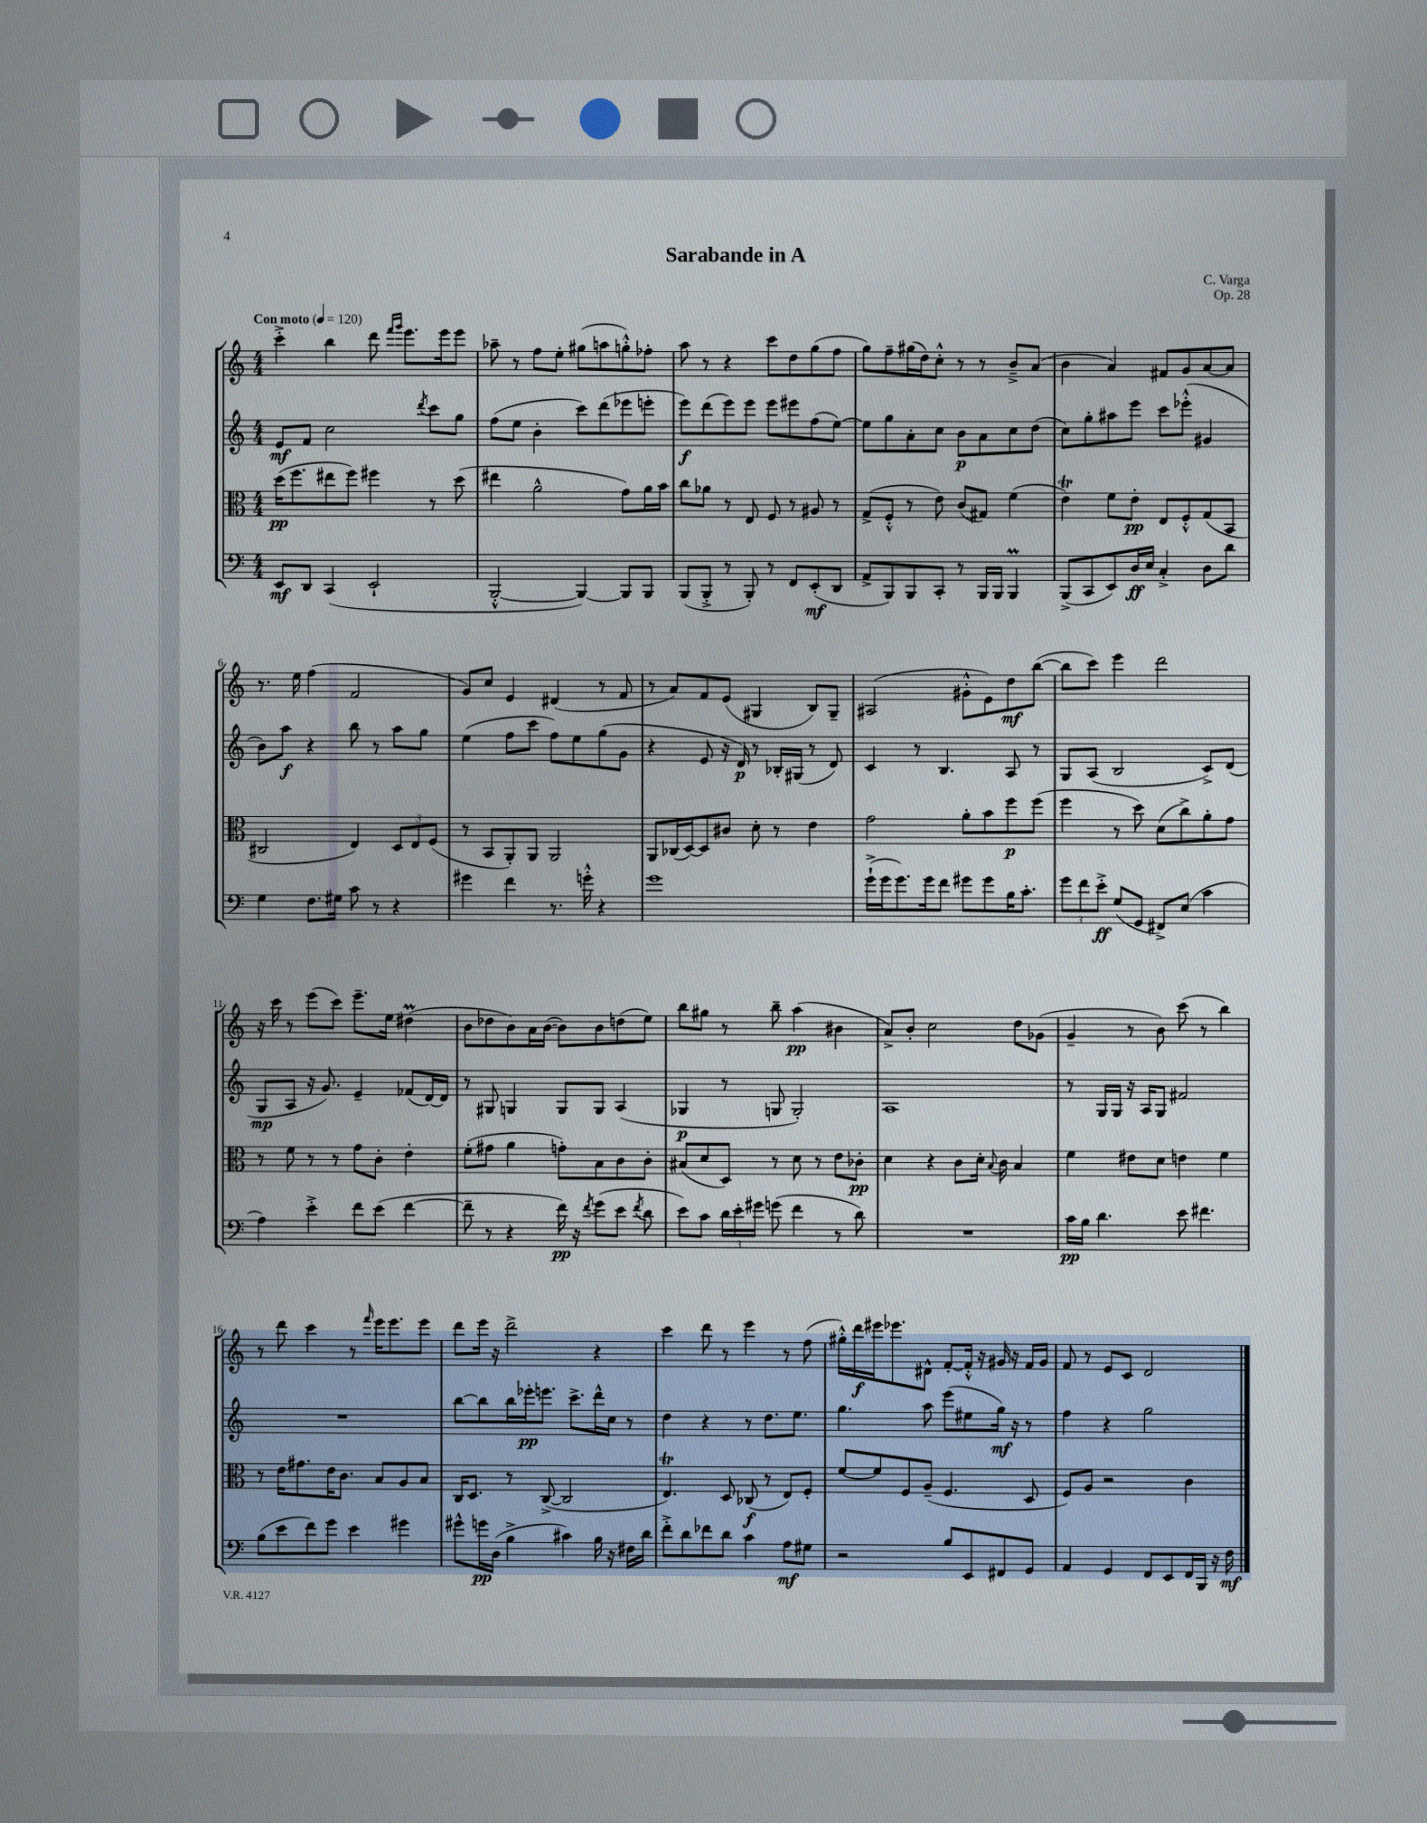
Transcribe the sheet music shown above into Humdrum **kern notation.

**kern	**kern	**kern	**kern
*staff4	*staff3	*staff2	*staff1
*clefF4	*clefC3	*clefG2	*clefG2
*k[]	*k[]	*k[]	*k[]
*M4/4	*M4/4	*M4/4	*M4/4
*MM120	*MM120	*MM120	*MM120
8EE/L	(16dd\LK	8e/L	4ccc'^\
.	8.ff\	.	.
8DD/J	.	8f/J	.
(4CC/	8ee#\	2cc\	4bb\
.	8ff\J)	.	.
2EE`/	4ff#\	.	8ddd\
.	.	.	16qqfff/LL
.	.	.	16qqggg/JJ
.	.	.	8.eee\L
.	.	8qddd/	.
.	8r	8ccc\L	.
.	.	.	16eee\k
.	(8dd\	8gg\J	8eee\J
=	=	=	=
[2BBB'^^/	4ee#\	(8ff\L	8aa-~\
.	.	8ee\J	8r
.	2a^^\	4b'\	8ff\L
.	.	.	8ee'\J
4BBB/_)	.	8ccc\L)	(8gg#\L
.	.	(8ddd\	8aa\
8BBB/]L	8g\L)	8eee-\	8gg'^^\)
8BBB/J	16a\L	8eee'\J	8ff-'\J
.	16b\JJ	.	.
=	=	=	=
(8BBB/L	8cc\L	8eee\L)	8aa\
8BBB'^/J	8a-\J	(8ddd\	8r
8r	8r	8eee\)	4r
8BBB'/)	8E/	8eee\J	.
8r	8F/	8eee\L	8ccc\L
8FF/L	8r	8eee#\	8dd\
(8EE'/	8A#/	(8ff\	(8gg\
8DD/J	8r	[8ee\J)	8ff\J
=	=	=	=
8AA^/L	(8G^/L	8ee\]L	8gg\L)
8BBB/)	8F'^^/J	8gg\	8ff~\
8BBB/	8r	8a'\	(16gg#\L
.	.	.	16dd\J)
8CC'/J	8e\)	8cc\J	8cc'^^\J
8r	(8c/L	8b\L	8r
16BBB/LL	8G#/J)	8a\	8r
16BBB/JJ	.	.	.
4BBB/	(4f\	8cc\	8b~^/L
.	.	(8dd\J	(8a/J
=	=	=	=
(8BBB^/L	4e\)	8cc\L)	4b\
8CC/	.	8gg'\	.
8EE/)	8f\L	8aa#\	4a/)
16D/L	8e'\J	8eee\J	.
16E/JJ	.	.	.
4C'^/	8E/L	8ccc\L	8f#/L
.	8F'^^/	(8eee-'^^\J	8g/
8D\L	(8G/	4g#/	[8a/
8d\J	8BB/J	.	8a/]J
=	=	=	=
4G\	2C#/	8b\L)	8.r
.	.	8aa\J	.
.	.	.	16ee\
8.F\L	.	4r	(4ff\
16G#\Jk	.	.	.
8c\	4E/)	8bb\	2f/
8r	.	8r	.
4r	12D/L	8aa\L	.
.	12E/	.	.
.	.	8gg\J	.
.	(12F/J	.	.
=	=	=	=
4g#\	8r	(4ee\	8g/L)
.	8BB/L	.	8cc/J
4f\	8AA'/)	8ff\L	4e/
.	8AA/J	8ccc\J	.
8.r	2AA/	8ff\L)	(4d#/
.	.	8ee\	.
16g'^^\	.	.	.
4r	.	(8gg\	8r
.	.	8g\J	8f/
=	=	=	=
1g	8AA/L	4r	8r
.	(16C-/L	.	8a/L)
.	[16D/J)	.	.
.	8D/]	8e/	8f/
.	8c#/J	16r	(8e/J
.	.	16d/)	.
.	8d'\	8r	4G#/
.	8r	16B-'/LL	.
.	.	(16G#/JJ	.
.	4e\	8r	8B/L)
.	.	8d/)	8G#~/J
=	=	=	=
(16g`^\LL	2g\	4c/	(2A#/
16g\J	.	.	.
8.g\)	.	.	.
.	.	8r	.
16g\k	.	.	.
8f\J	.	4.B/	.
8g#\L	8a'\L	.	8g#'^^\L
8g#\	8b\	.	8e\)
16B\K	8ff\	8A/	8dd\
8.c'\J	.	.	.
.	(8ff\J	8r	([8bb\J
=	=	=	=
12g\L	4ff\	8G/L	8bb\]L
12f\	.	.	.
.	.	(8A/J	8ccc\J)
12e'^\J	.	.	.
(8G/L	8r	2B/	4eee\
8GG/J	8dd\)	.	.
8FF#^/L)	(8d\L	.	2ddd\
(8E/J	8cc^\)	.	.
4c\	8a'\	8c^/L)	.
.	8g\J	(8d/J	.
=	=	=	=
4A\)	8r	8G/L	16r
.	.	.	16ccc\
.	8f\	8A/J	8r
4e'^\	8r	16r	(8eee\L
.	.	8.g/)	.
.	8r	.	8ccc\J)
8f\L	8g\L	4e~/	8.eee~\L
(8e\J	8c'\J	.	.
.	.	.	16ee\Jk
[4f\	4e'\	(8f-/L	(4dd#\
.	.	[16d/L)	.
.	.	16d/]JJ	.
=	=	=	=
8f~\]	(8f'\L	8r	8b\L
8r	8g#\J	8G#/	8dd-\
4r	4a\	4G/	8b\)
.	.	.	16a\L
.	.	.	([16b\JJ
16f\)	8g'\L)	8G/L	8b\]L)
16r	.	.	.
8qf/	.	.	.
(8g\L	8B\	8G/J	8b\
8e\J	8c\	(4A/	(8dd\
8qf/	.	.	.
8d\	8c'\J	.	8ee\J)
=	=	=	=
8e\L)	(8B#/L	4G-/	8bb\L
8c\J	8d/	.	8gg#\J
24d\LL	8D/J)	8r	8r
24e'\	.	.	.
24g#\JJ	.	.	.
(8g\	8r	8G/	8bb~\
4f\	8d\	2G'/)	(4aa\
.	8r	.	.
8r	8e\L	.	4b#\
8d\)	8c-'\J	.	.
=	=	=	=
1r	4d\	1A	8a^/L)
.	.	.	8b'/J
.	4r	.	2cc\
.	8c\L	.	.
.	16d'\Jk	.	.
.	8qqB/	.	.
.	16c\	.	.
.	4B/	.	8dd\L
.	.	.	(8g-\J
=	=	=	=
16c\LL	4f\	8r	4g~/
16B\JJ	.	.	.
4.d\	.	16G/LL	.
.	.	16G/JJ	.
.	8e#\L	16r	8r
.	.	16A/LK	.
.	8d\J	8G/J	8b\)
8e\	4e\	2f#/	(8ccc\
4.f#\	.	.	8r
.	4f\	.	4bb\)
=	=	=	=
(8B\L	8r	1r	8r
8e\	16e\LK	.	8ddd\
.	8.g#\	.	.
8f\)	.	.	4ccc\
8g\J	16e\K	.	.
.	8.c\J	.	.
4e\	.	.	8r
.	.	.	16qqfff/
.	8B/L	.	16eee\LK
.	.	.	8.eee\
4g#\	8A/	.	.
.	8B/J	.	8eee\J
=	=	=	=
8g#^^\L	16C/LK	[8bb\L	8ddd\L
.	8.D/J	.	.
16g\L	.	8bb\]	16eee\Jk
(16D\JJ	.	.	16r
4B^\	8r	16bb\L	2ddd^\
.	.	16eee-'\J	.
.	([8C^/	8.eee\J	.
4c#\)	2C/]	.	.
.	.	8.ccc^\L	.
16B\	.	16ddd^^\L	4r
16r	.	16cc\JJ	.
16F#\LL	.	8r	.
16d\JJ	.	.	.
=	=	=	=
8f'^\L	4.E/)	4dd\	4ccc\
8d\	.	.	.
8f-\	.	4r	8ddd\
8d\J	8D/	.	8r
4c\	(8C-/	8r	4eee\
.	8r	8.dd\L	.
8A\L	8E/L)	.	8r
.	.	8.ee\J	.
8G#\J	8F'/J	.	(8ff\
=	=	=	=
2r	[8f/L	4.gg\	16gg#'^^\LL)
.	.	.	16ddd\
.	8f/]	.	16eee#\J
.	.	.	8.eee-\
.	8F/	.	.
.	(8A~/J	8aa\	8d#^^\J
8B/L	4.F/	(8eee\L	[8f'/L
8EE/	.	8ee#\	16f'^^/]Jk
.	.	.	16r
8FF#/	.	16gg\Jk)	16g#/
.	.	16r	16r
8GG/J	8D/	8r	16f/LL
.	.	.	16g#/JJ
=	=	=	=
4AA/	8F/L)	4ff\	8f/
.	8A/J	.	8r
4GG/	2r	4r	8e/L
.	.	.	8c/J
8FF/L	.	2gg\	2d/
8EE/	.	.	.
16FF/L	4c\	.	.
16BBB/JJ	.	.	.
16r	.	.	.
16F\	.	.	.
==	==	==	==
*-	*-	*-	*-
